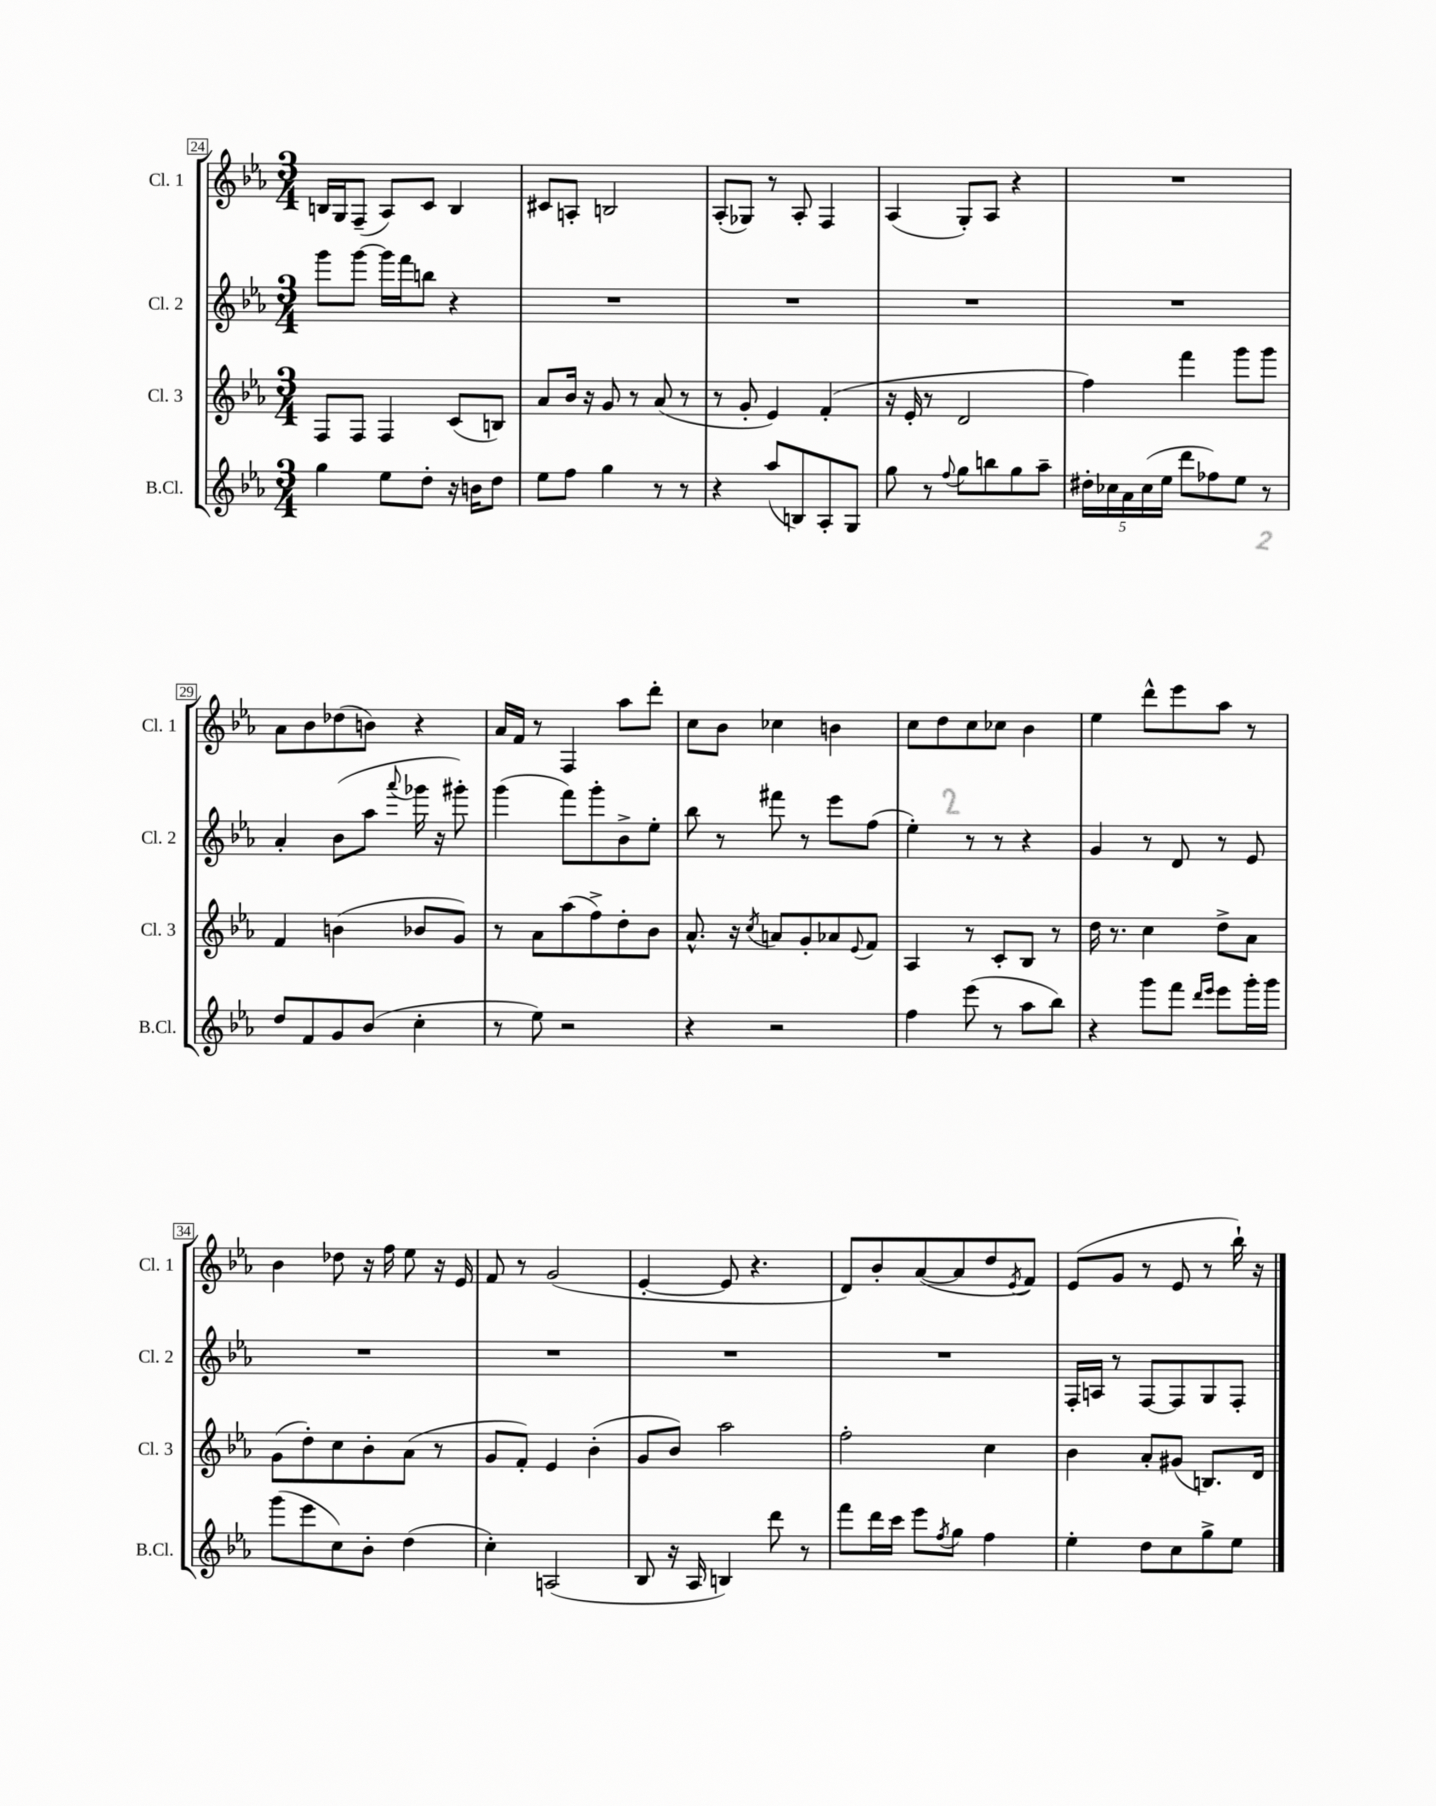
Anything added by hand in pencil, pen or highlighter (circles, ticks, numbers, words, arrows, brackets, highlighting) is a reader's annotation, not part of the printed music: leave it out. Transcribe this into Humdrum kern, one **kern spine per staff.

**kern	**kern	**kern	**kern
*part4	*part3	*part2	*part1
*staff4	*staff3	*staff2	*staff1
*I"B.Cl.	*I"Cl. 3	*I"Cl. 2	*I"Cl. 1
*I'B.Cl.	*I'Cl. 3	*I'Cl. 2	*I'Cl. 1
*clefG2	*clefG2	*clefG2	*clefG2
*k[b-e-a-]	*k[b-e-a-]	*k[b-e-a-]	*k[b-e-a-]
*M3/4	*M3/4	*M3/4	*M3/4
=24	=24	=24	=24
4gg\	8F/L	8ggg\L	16Bn/LL
.	.	.	16G/J
.	8F/J	[8ggg\J	(8F~/J
8ee-\L	4F/	16ggg\LL]	8A-/L)
.	.	16fff\J	.
8dd'\J	.	8bbn\J	8c/J
16r	(8c/L	4r	4B/
16bn\KL	.	.	.
8dd\J	8Bn/J)	.	.
=25	=25	=25	=25
8ee-\L	8a-/L	2.r	8c#X/L
8ff\J	16b-/Jk	.	8An'/J
.	16r	.	.
4gg\	8g/	.	2Bn/
.	8r	.	.
8r	(8a-/	.	.
8r	8r	.	.
=26	=26	=26	=26
4r	8r	2.r	(8A-'/L
.	8g'/	.	8G-X/J)
(8aa-/L	4e-/)	.	8r
8Bn/)	.	.	8A-'/
8A-'/	(4f'/	.	4F/
8G/J	.	.	.
=27	=27	=27	=27
8gg\	16r	2.r	(4A-/
.	16e-'/	.	.
8r	8r	.	.
8qqff/	.	.	.
8gg\L	2d/	.	8G'/L)
8bbn\	.	.	8A-/J
8gg\	.	.	4r
8aa-~\J	.	.	.
=28	=28	=28	=28
20dd#X'\LL	4ff\)	2.r	2.r
20cc-X\	.	.	.
20a-\	.	.	.
(20cc-\	.	.	.
20ee-\JJ	.	.	.
8ddd\L	4fff\	.	.
8ff-X\)	.	.	.
8ee-\J	8ggg\L	.	.
8r	8ggg\J	.	.
!!LO:LB:g=z
=29	=29	=29	=29
8dd/L	4f/	4a-'/	8a-\L
8f/	.	.	8b-\
8g/	(4bn\	(8b-\L	(8dd-X\
(8b-/J	.	8aa-\J	8bn\J)
.	.	8qqaaa-/	.
4cc'\	8b-X/L	16ggg-X\	4r
.	.	16r	.
.	8g/J)	8ggg#X'\)	.
=30	=30	=30	=30
8r	8r	(4ggg\	16a-/LL
.	.	.	16f/JJ
8ee-\)	8a-\L	.	8r
2r	(8aa-\	8fff\L)	4F/
.	8ff^\)	8ggg'\	.
.	8dd'\	8b-^\	8aa-\L
.	8b-\J	8ee-'\J	8ddd'\J
=31	=31	=31	=31
4r	8.a-^^/	8bb-\	8cc\L
.	.	8r	8b-\J
.	16r	.	.
.	8qcc/	.	.
2r	8an/L	8fff#X\	4cc-X\
.	8g'/	8r	.
.	8a-X/	8eee-\L	4bn\
.	8qqe-/	.	.
.	8f/J	(8ff\J	.
=32	=32	=32	=32
4ff\	4A-/	4ee-'\)	8cc\L
.	.	.	8dd\
(8eee-\	8r	8r	8cc\
8r	8c'/L	8r	8cc-X\J
8aa-\L	8B-/J	4r	4b-\
8bb-\J)	8r	.	.
=33	=33	=33	=33
4r	16dd\	4g/	4ee-\
.	8.r	.	.
8ggg\L	4cc\	8r	8ddd^^\L
8fff\J	.	8d/	8eee-\
16qqddd/LL	.	.	.
16qqeee-/JJ	.	.	.
8eee-\L	8dd^\L	8r	8aa-\J
16ggg'\L	8a-\J	8e-/	8r
16ggg\JJ	.	.	.
!!LO:LB:g=z
=34	=34	=34	=34
(8ggg\L	(8g\L	2.r	4b-\
8eee-\	8dd'\)	.	.
8cc\)	8cc\	.	8dd-X\
8b-'\J	8b-'\	.	16r
.	.	.	16ff\
(4dd\	(8a-\J	.	8ee-\
.	8r	.	16r
.	.	.	16e-/
=35	=35	=35	=35
4cc'\)	8g/L	2.r	8f/
.	8f'/J)	.	8r
(2An/	4e-/	.	(2g/
.	(4b-'\	.	.
=36	=36	=36	=36
8B-/	8g/L	2.r	[4e-'/
16r	8b-/J)	.	.
16A-/	.	.	.
4Bn/)	2aa-\	.	8e-/]
.	.	.	4.r
8ddd\	.	.	.
8r	.	.	.
=37	=37	=37	=37
8fff\L	2ff'\	2.r	8d/L)
16ddd\L	.	.	8b-'/
16ccc\JJ	.	.	.
8eee-\L	.	.	([8a-/
8qff/	.	.	.
8gg\J	.	.	8a-/]
4ff\	4cc\	.	8dd/
.	.	.	8qe-/
.	.	.	8f/J)
=38	=38	=38	=38
4ee-'\	4b-\	16F'/LL	(8e-/L
.	.	16An/JJ	.
.	.	8r	8g/J
8dd\L	8a-'/L	[8F/L	8r
8cc\	(8g#X/J	8F/]	8e-/
8gg^\	8.Bn/L)	8G/	8r
8ee-\J	.	8F'/J	16bb-`\)
.	16d/Jk	.	16r
==	==	==	==
*-	*-	*-	*-
